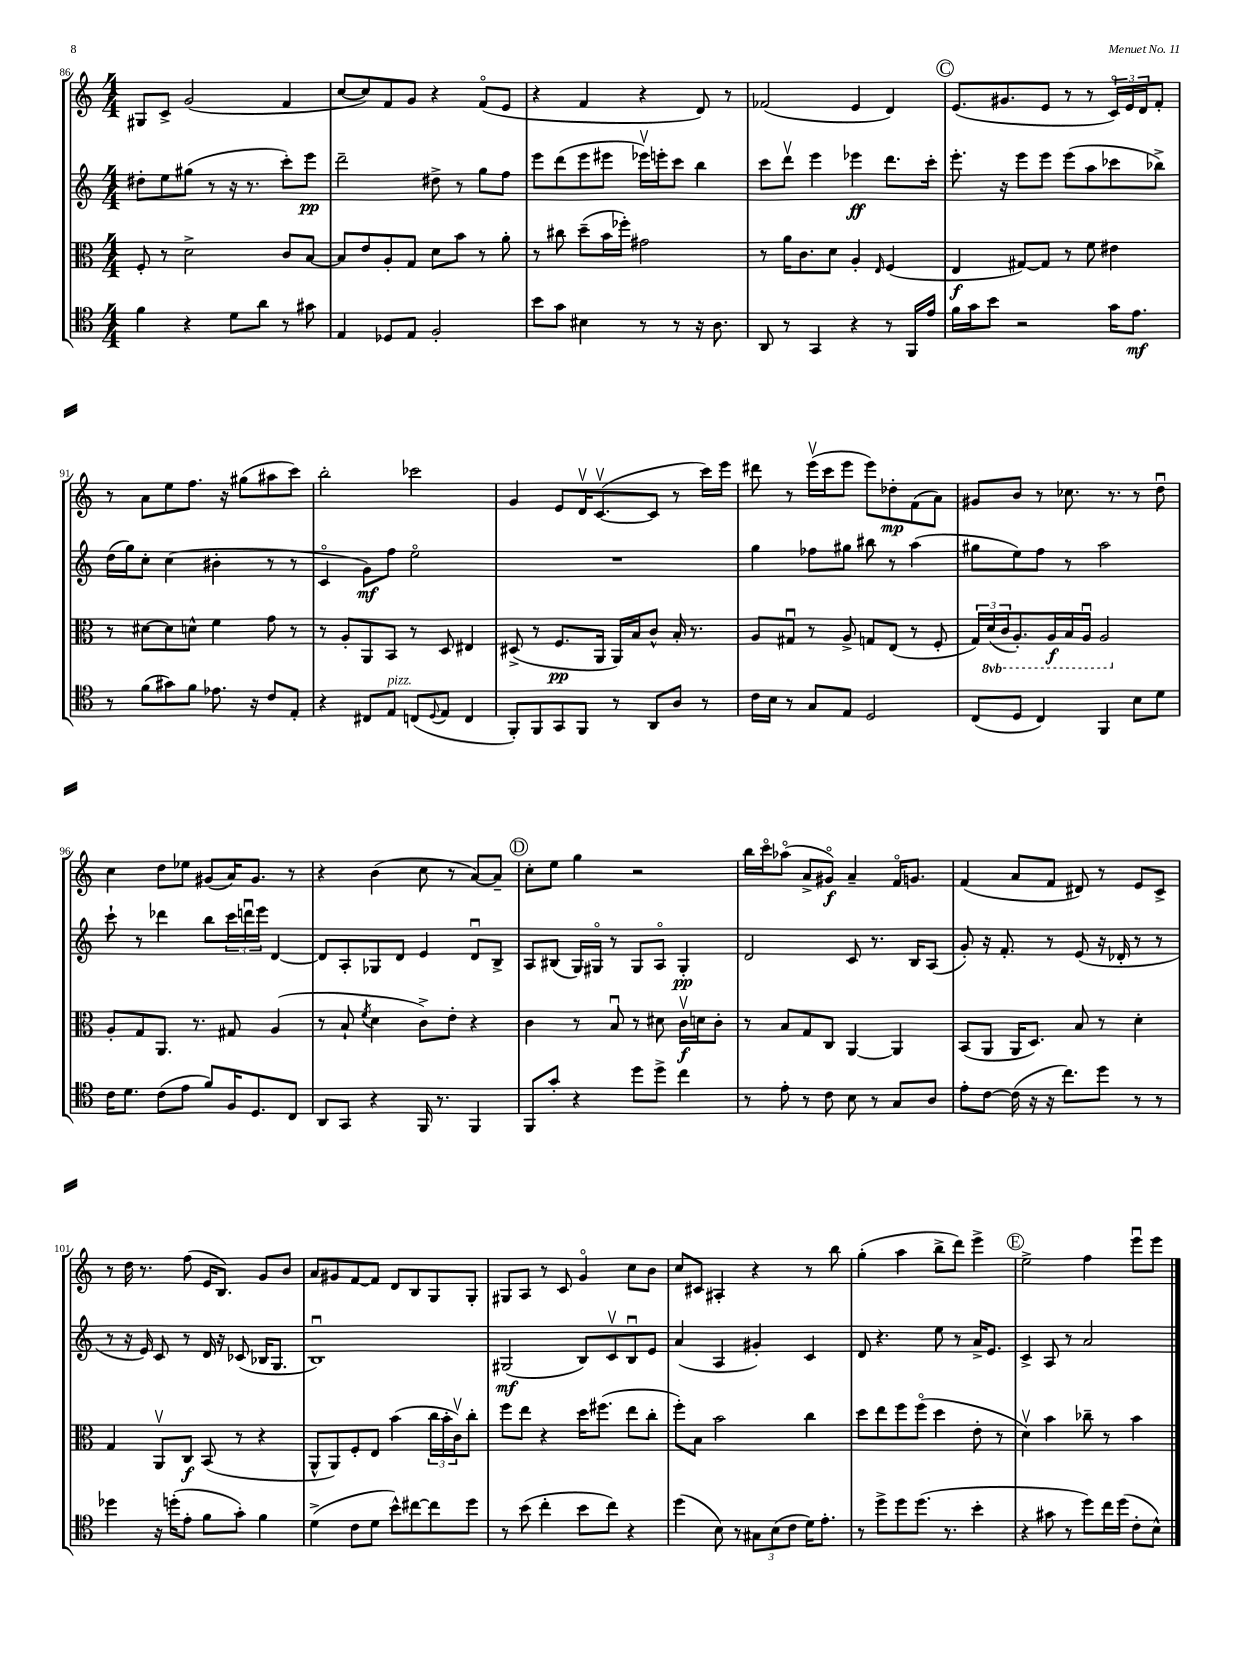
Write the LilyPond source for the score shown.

<<
\new StaffGroup <<
\new Staff = "s0" {
    \clef treble \key c \major \numericTimeSignature \time 4/4
    gis8 c'8-> g'2( f'4 |
    c''8~ c''8) f'8 g'8 r4 f'8\flageolet( e'8 |
    r4 f'4 r4 d'8) r8 |
    fes'2( e'4 d'4) |
    \mark \markup { \circle "C" } e'8.( gis'8. e'8 r8 r8 \tuplet 3/2 { c'16\flageolet) e'16 d'16 } f'8-. |
    r8 a'8 e''8 f''8. r16 gis''8( ais''8 c'''8) |
    b''2-. ces'''2 |
    g'4 e'8 d'16\upbow c'8.~\upbow( c'8 r8 c'''16) e'''16 |
    dis'''8 r8 e'''16\upbow( c'''16 e'''8 e'''8) des''8-.\mp f'8( a'8) |
    gis'8 b'8 r8 ces''8. r8. r8 d''8\downbow |
    c''4 d''8 ees''8 gis'8( a'16) gis'8. r8 |
    r4 b'4( c''8 r8 a'8~) a'8-- |
    \mark \markup { \circle "D" } c''8-. e''8 g''4 r2 |
    b''16 c'''16\flageolet aes''8\flageolet( a'8-> gis'8\flageolet\f) a'4-- f'16\flageolet g'8. |
    f'4( a'8 f'8 dis'8) r8 e'8 c'8-> |
    r8 d''16 r8. f''8( e'16 b8.) g'8 b'8 |
    a'8 gis'8 f'8~ f'8 d'8 b8 g8 g8-. |
    gis8 a8 r8 c'8 g'4\flageolet c''8 b'8 |
    c''8 cis'8 ais4-. r4 r8 b''8 |
    g''4-.( a''4 b''8-> d'''8) e'''4-> |
    \mark \markup { \circle "E" } e''2-> f''4 e'''8\downbow e'''8 \bar "|." |
}
\new Staff = "s1" {
    \clef treble \key c \major \numericTimeSignature \time 4/4
    dis''8-. e''8 gis''8( r8 r16 r8. c'''8-.) e'''8\pp |
    d'''2-- dis''8-> r8 g''8 f''8 |
    e'''8 d'''8( e'''8 eis'''8 ees'''16\upbow) e'''16-. c'''8 b''4 |
    c'''8 d'''8\upbow e'''4 ees'''4\ff d'''8. c'''16-. |
    \mark \markup { \circle "C" } e'''8.-. r16 e'''8 e'''8 e'''8( a''8 ces'''8 bes''8->) |
    d''16( g''16) c''8-. c''4( bis'4-. r8 r8 |
    c'4\flageolet g'8\mf) f''8 e''2\flageolet |
    R1 |
    g''4 fes''8 gis''8 bis''8 r8 a''4( |
    gis''8 e''8) f''8 r8 a''2 |
    c'''8-! r8 des'''4 b''8 \tuplet 3/2 { c'''16 d'''16\downbow e'''16 } d'4~ |
    d'8 a8-. ges8 d'8 e'4 d'8\downbow b8-> |
    \mark \markup { \circle "D" } a8 bis8( g16) gis16\flageolet r8 gis8 a8\flageolet gis4-.\pp |
    d'2 c'8 r8. b16 a8( |
    g'8-.) r16 f'8.-. r8 e'8( r16 des'16-. r8 r8 |
    r8 r16 e'16) c'8 r8 d'16 r16 ces'8( bes16 g8. |
    b1\downbow) |
    gis2\mf( b8) c'8\upbow b8\downbow e'8 |
    a'4( a4 gis'4-.) c'4 |
    d'8 r4. e''8 r8 a'16-> e'8. |
    \mark \markup { \circle "E" } c'4-> a8 r8 a'2 \bar "|." |
}
\new Staff = "s2" {
    \clef alto \key c \major \numericTimeSignature \time 4/4 \set Staff.ottavationMarkups = #ottavation-simple-ordinals
    f8-. r8 d'2-> c'8 b8~ |
    b8 e'8 a8-. g8 d'8 b'8 r8 a'8-. |
    r8 cis''8 d''8--( b'16 fes''16-.) gis'2 |
    r8 a'16 c'8. d'8 a4-. \grace { e16 } f4( |
    \mark \markup { \circle "C" } e4\f gis8~) gis8 r8 f'8 eis'4 |
    r8 dis'8~ dis'8 d'8-^ f'4 g'8 r8 |
    r8 a8-. a,8 b,8 r8 d8 eis4 |
    dis8->( r8 f8.\pp a,16 a,16) b16 c'8-^ b16-. r8. |
    a8 gis8\downbow r8 a8-> g8 e8( r8 f8-. |
    \tuplet 3/2 { g16) \ottava #-1 d16( c16 } a,8.-.) a,16\f b,16 a,16\downbow a,2 \ottava #0 |
    a8-. g8 a,8. r8. gis8 a4( |
    r8 b8-! \acciaccatura { f'8 } d'4 c'8->) e'8-. r4 |
    \mark \markup { \circle "D" } c'4 r8 b8\downbow r8 dis'8 c'16\upbow\f d'16 c'8-. |
    r8 b8 g8 c8 a,4~ a,4 |
    b,8( a,8 a,16 d8.) b8 r8 d'4-. |
    g4 a,8\upbow c8\f b,8( r8 r4 |
    a,8-^ a,8) f8-. e8 b'4( \tuplet 3/2 { c''16 b'16-. c'16\upbow) } c''8-. |
    f''8 e''8 r4 d''16 fis''8.( e''8 c''8-. |
    f''8-.) b8 b'2 c''4 |
    d''8 e''8 f''8 f''8\flageolet( d''4 e'8-. r8 |
    \mark \markup { \circle "E" } d'4\upbow) b'4 ces''8-- r8 b'4 \bar "|." |
}
\new Staff = "s3" {
    \clef tenor \key c \major \numericTimeSignature \time 4/4
    f'4 r4 d'8 a'8 r8 gis'8 |
    e4 des8 e8 f2-. |
    b'8 g'8 bis4 r8 r8 r16 a8. |
    a,8 r8 g,4 r4 r8 f,16 e'16 |
    \mark \markup { \circle "C" } f'16 g'16 b'8 r2 g'16 e'8.\mf |
    r8 f'8( gis'8) f'8 ees'8. r16 c'8 e8-. |
    r4 cis8 e8^\markup { \italic "pizz." } c8( \appoggiatura { d8 } e8 c4 |
    f,8-.) f,8 g,8 f,8 r8 a,8 a8 r8 |
    c'16 b16 r8 g8 e8 d2 |
    c8( d8 c4) f,4 b8 d'8 |
    c'16 d'8. c'8( e'8 f'8) f16 d8. c8 |
    a,8 g,8 r4 f,16 r8. f,4 |
    \mark \markup { \circle "D" } f,8 g'8-. r4 d''8 d''8-> c''4 |
    r8 e'8-. r8 c'8 b8 r8 g8 a8 |
    e'8-. c'8~ c'16( r16 r16 c''8.) d''8 r8 r8 |
    des''4 r16 d''16-.( e'8-. f'8 g'8-.) f'4 |
    d'4->( c'8 d'8 b'8-^) cis''8~ cis''8 d''8 |
    r8 b'8( c''4-. b'8 c''8) r4 |
    d''4( b8) r8 \tuplet 3/2 { gis8 b8( c'8 } d'16) e'8.-. |
    r8 d''8-> d''8 d''8.( r8. b'4-. |
    \mark \markup { \circle "E" } r4 gis'8 r8 d''8) c''16 d''16( c'8-. b8-^) \bar "|." |
}
>>
>>
\layout { \context { \Score currentBarNumber = #86 } }
